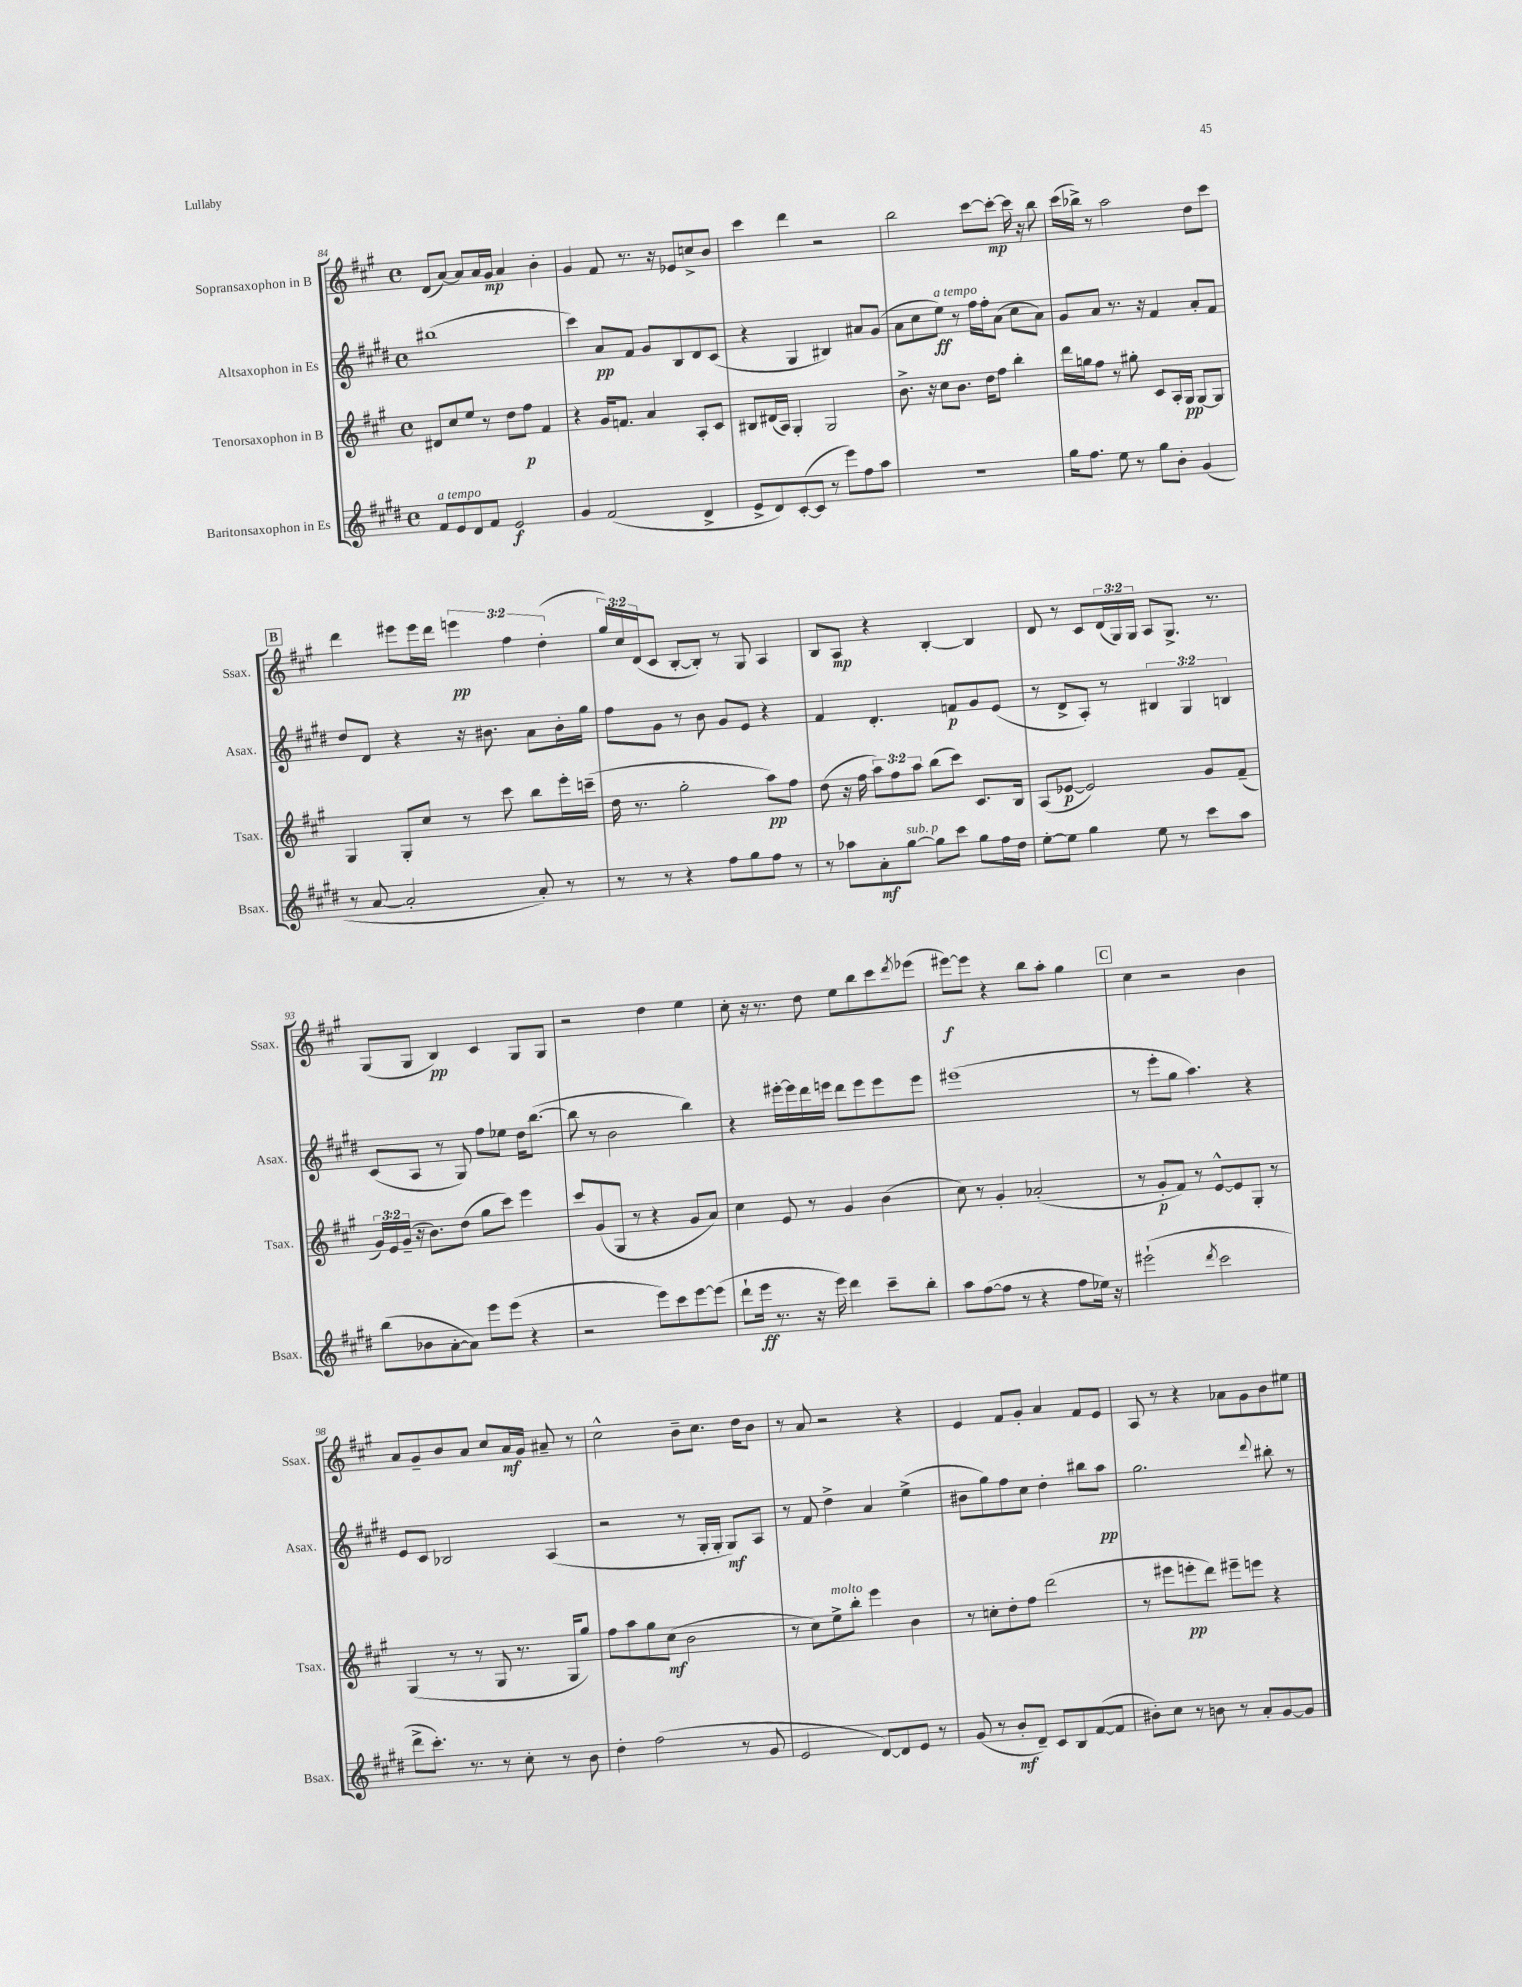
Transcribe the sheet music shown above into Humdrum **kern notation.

**kern	**kern	**kern	**kern
*staff4	*staff3	*staff2	*staff1
*clefG2	*clefG2	*clefG2	*clefG2
*k[f#c#g#d#]	*k[f#c#g#]	*k[f#c#g#d#]	*k[f#c#g#]
*M4/4	*M4/4	*M4/4	*M4/4
*met(c)	*met(c)	*met(c)	*met(c)
8f#	8d#	(1bb#	(8d
8e	8cc#	.	[8a)
8d#	8ee	.	8a]
8f#	8r	.	16a
.	.	.	16g#
2e	8dd	.	4a
.	8ff#	.	.
.	4f#	.	4b'
=	=	=	=
4g#	4r	4ccc#)	4g#
(2f#	16g#	8a	8f#
.	8.f	.	.
.	.	8f#	8.r
.	4a	8g#	.
.	.	.	16r
.	.	8B	8e-
4d#^	8A'	8d#	8cc^
.	8c#	(8c#	8b
=	=	=	=
8e^	8B#	4r	4ccc#
8d#)	(16d#	.	.
.	16A)	.	.
([8c#'	4G#'	4G#	4ddd
8c#]	.	.	.
8r	2G#	4B#)	2r
8eee)	.	.	.
8ff#	.	8a#	.
8aa	.	(8g#	.
=	=	=	=
1r	8.b^	8a	2bb
.	.	8cc#	.
.	16r	.	.
.	8cc#	8ee)	.
.	8.b	8r	.
.	.	16ff#	[8ccc#
.	16dd	16ff#'	.
.	8ff#	(8a	8ccc#'_
.	4bb'	8cc#	16ccc#]
.	.	.	16r
.	.	8a)	8bb
=	=	=	=
16gg#	16ddd	8g#	(16ccc#
8.ff#	16gg	.	16bb-^)
.	8ff#	8a	8r
8ee	8r	8.r	2aa
8r	8gg#'	.	.
.	.	16r	.
8gg#	8c#	4f#	.
8b'	16A'	.	.
.	16G#	.	.
(4g#	[8G#	8a'	8dd
.	8G#]	8f#	8ccc#
=	=	=	=
8r	4G#	8dd#	4ddd
[8a	.	8d#	.
2a']	8G#'	4r	8eee#
.	8cc#	.	16eee#
.	.	.	16ddd
.	8r	16r	6eee
.	.	8.b#	.
.	8ccc#	.	.
.	.	.	6ff#
8a')	8bb	8a	.
.	.	.	(6dd'
8r	16eee'	16b#'	.
.	(16ccc~	16gg#	.
=	=	=	=
8r	16dd	8ff#	24gg#)
.	.	.	24cc#
.	8.r	.	.
.	.	.	(24d
8r	.	8g#	8c#
4r	2gg#'	8r	[8B'
.	.	8b	8B'])
8ff#	.	8g#	8r
8gg#	.	8e	8G#
8ff#	8aa)	4r	4A
8r	8ff#	.	.
=	=	=	=
8r	(8dd	4f#	8B
8aa-	16r	.	8A
.	16ff#	.	.
8a'	12aa)	4.d#'	4r
.	12ff#	.	.
[8gg#	.	.	.
.	12aa	.	.
8gg#]	(8bb	.	[4B'
8ccc#	8ccc#)	8f	.
8gg#	8.c#	8g#	4B]
16ff#	.	(8e	.
16dd#	16B	.	.
=	=	=	=
[8ee'	(8A	8r	8d
8ee]	[8e-	8d#^	8r
4gg#	2e-])	8A')	8c#
.	.	8r	(24d
.	.	.	24G#)
.	.	.	24G#
8ee	.	6B#	8A
8r	.	.	8.G#^
.	.	6G#	.
8ccc#	8g#	.	.
.	.	.	8.r
.	.	6B	.
8aa	(8f#~	.	.
=	=	=	=
(8bb	24g#)	(8c#	(8G#
.	24e	.	.
.	(24g#~	.	.
8b-	16r	8A	8G#
.	8.b)	.	.
[8a'	.	8r	4B)
8a])	(8dd	8G#)	.
8eee	8gg#	8ff#	4c#
(8eee	8ccc#)	8ee-	.
4r	4eee	16dd#	8G#
.	.	([8.bb	.
.	.	.	8G#
=	=	=	=
2r	8ccc#	8bb]	2r
.	(8g#	8r	.
.	8G#	2b	.
.	8r	.	.
8eee)	4r	.	4dd
8ccc#	.	.	.
[8eee	8g#	4bb)	4ee
(8eee]	8a)	.	.
=	=	=	=
8ddd#`	4cc#	4r	8cc#'
16eee	.	.	16r
8.r	.	.	8.r
.	8e	[16eee#'	.
.	.	16eee#]	.
16r	8r	16ddd#	8dd
16eee)	.	16eee	.
4ddd#	4g#	8ddd#	8ee
.	.	8eee	8bb
8ccc#~	(4b	8eee	8ccc#
.	.	.	8qddd
8bb'	.	8eee	(8eee-
=	=	=	=
8aa	8cc#)	(1eee#	[8eee#)
([8ff#	8r	.	8eee#]
8ff#]	4g#'	.	4r
8r	.	.	.
4r	(2a-'	.	8bb
.	.	.	8aa'
8ff#	.	.	4gg#
16ee-)	.	.	.
16r	.	.	.
=	=	=	=
(2eee#`	8r	8r	4cc#
.	8g#'	8eee'	.
.	8f#)	8gg#	2r
.	8r	4.aa)	.
8qddd#	.	.	.
2ccc#	[8e^^	.	.
.	8e]	.	.
.	8G#'	4r	4b
.	8r	.	.
=	=	=	=
8ddd#^	(4G#	8e	8a
8.ccc#')	.	8c#	8g#~
.	8r	2B-	8b
8.r	.	.	.
.	8r	.	8a
8r	8G#	.	8cc#
8cc#'	8.r	.	16a
.	.	.	16g#
8r	.	(4A	8a#~
.	16G#	.	.
8b	8gg#)	.	8r
=	=	=	=
4dd#'	8ff#	2r	2cc#^^
.	8aa	.	.
(2ff#	8gg#	.	.
.	(8cc#	.	.
.	2b	8r	8b~
.	.	16G#'	8.cc#
.	.	16G#'	.
8r	.	8G#)	.
.	.	.	16dd
8g#	.	8A	8b
=	=	=	=
2e	8r	8r	8r
.	8cc#)	8f#	8a
.	8ee^	4dd#^	2r
.	8bb'	.	.
[8d#)	4eee	4a	.
8d#]	.	.	.
8e	4b	(4ee^	4r
8r	.	.	.
=	=	=	=
(8g#	8r	8b#	4e
8r	8cc'	8gg#)	.
8b'	8dd'	8ff#	8f#
8d#~)	8ff#	8cc#	8g#'
8c#	(2ddd	4dd#'	4a
8B	.	.	.
([8f#	.	8bb#	8f#
8f#]	.	8aa	8e
=	=	=	=
8b#')	8r	2.gg#	8A
8cc#	8eee#	.	8r
8r	8eee'	.	4r
8b	8ddd)	.	.
8r	8eee#~	.	8a-
8a'	8eee	.	8g#
.	.	8qqddd#	.
[8g#	4r	8bb#'	8b
8g#]	.	8r	8ee#
==	==	==	==
*-	*-	*-	*-
